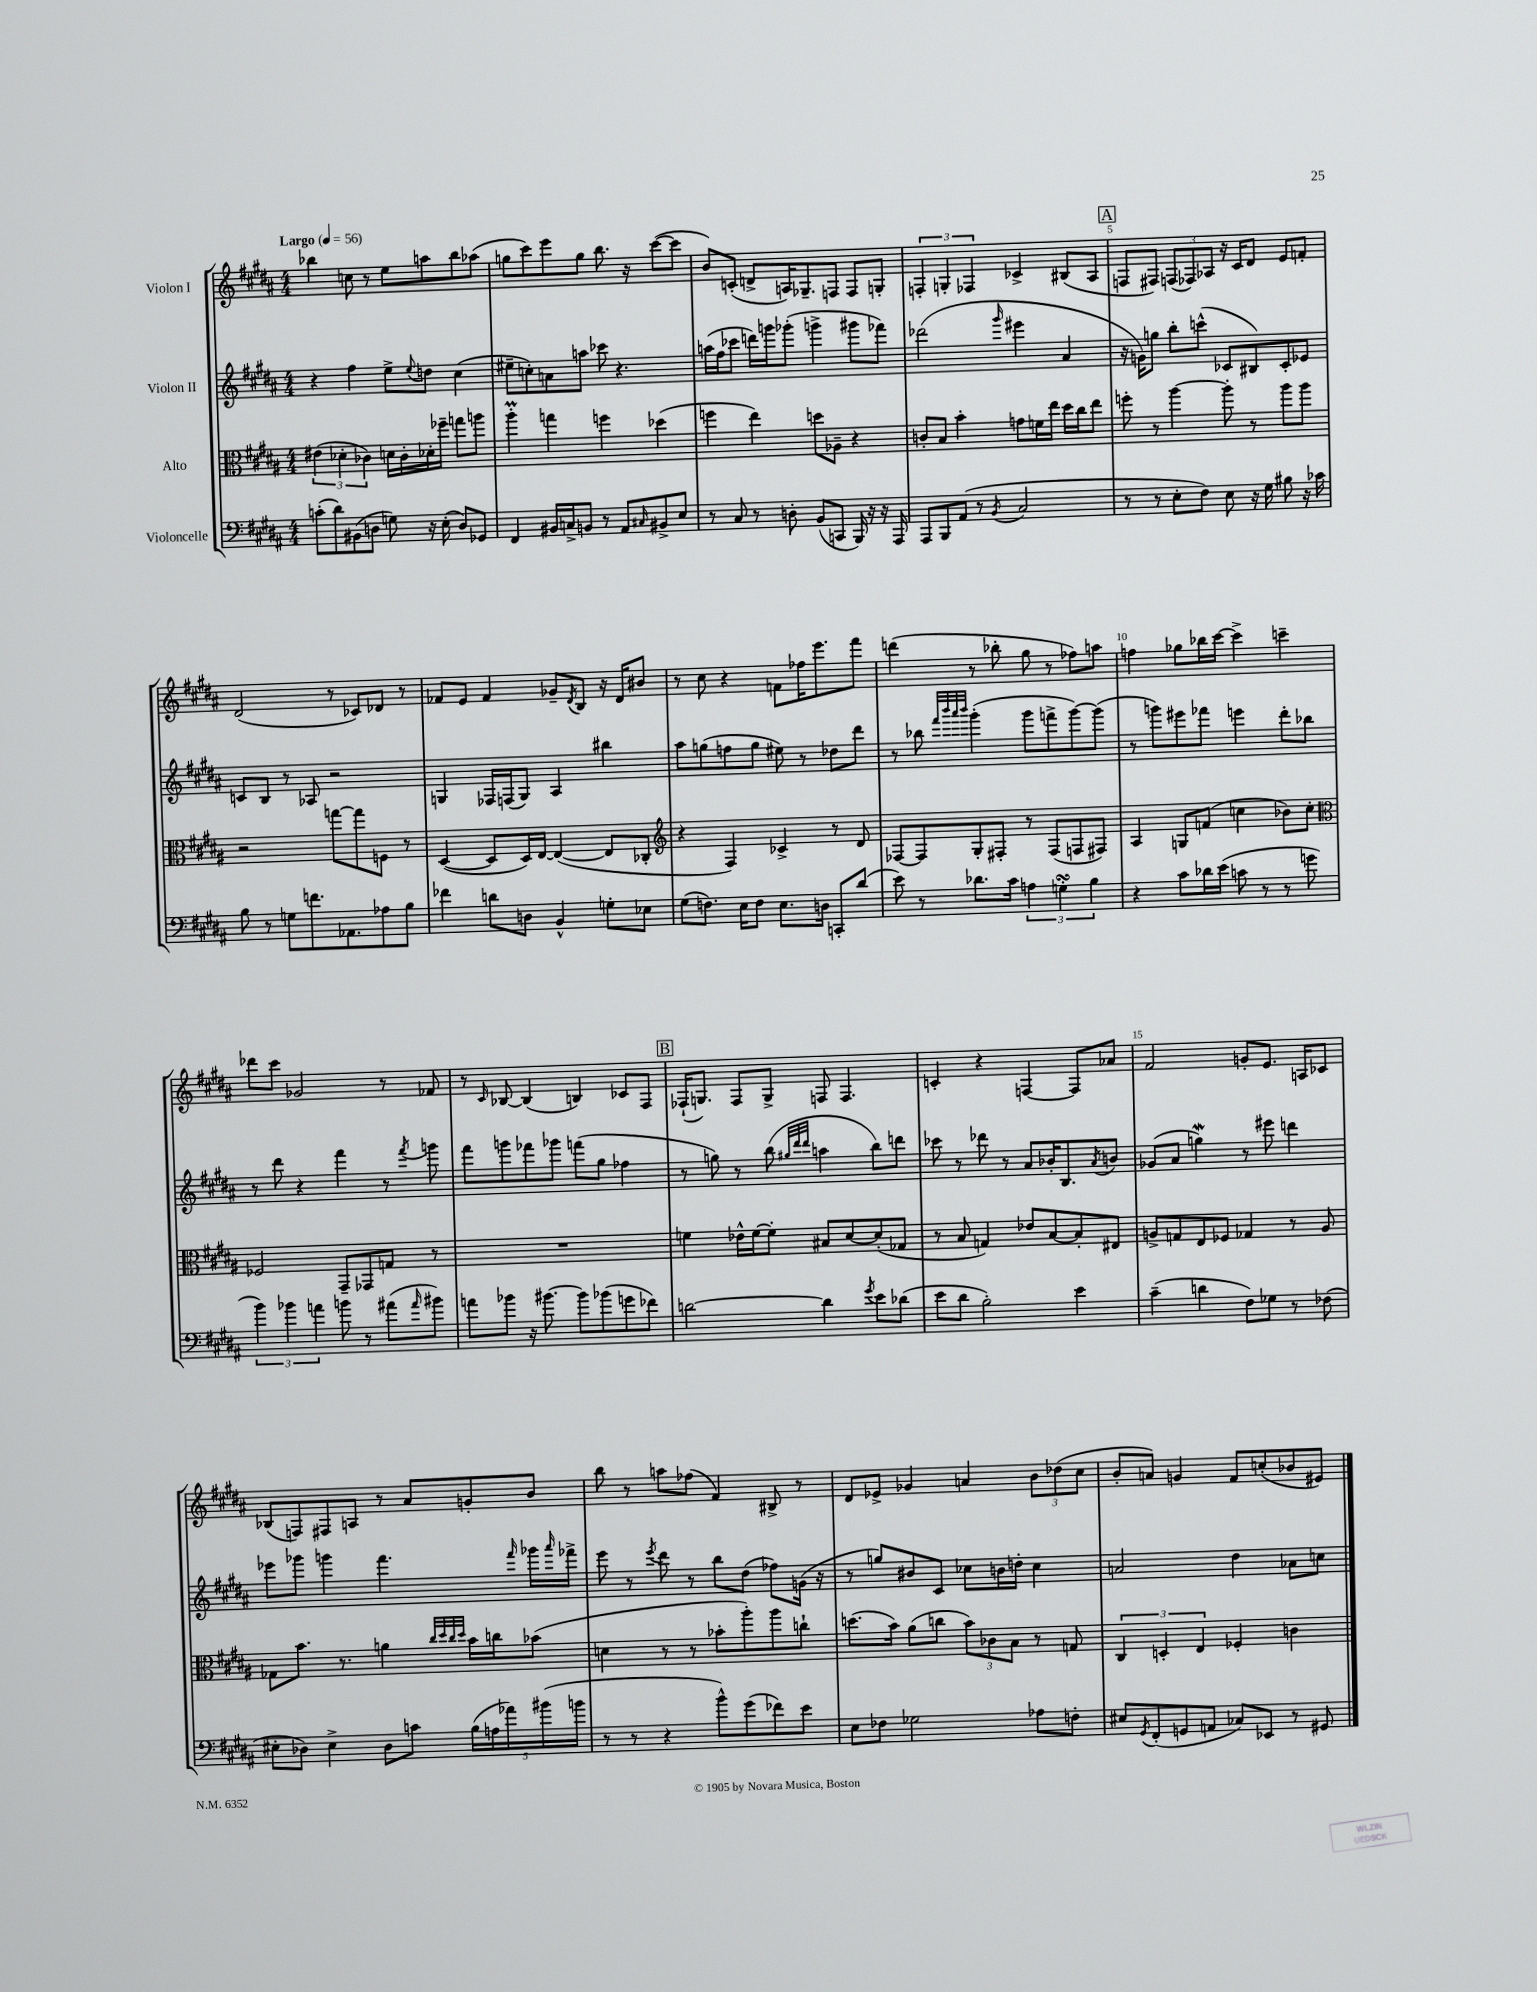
<<
\new StaffGroup <<
\new Staff = "s0" \with { instrumentName = "Violon I" } {
    \clef treble \key b \major \numericTimeSignature \time 4/4 \tempo "Largo" 4 = 56
    bes''4 c''8 r8 e''8 a''8 bes''8 aes''8( |
    g''8 cis'''8) e'''8 g''8 b''8. r16 cis'''8~( cis'''8 |
    b'8) c'8-.( d'8-> a16) ges8.-- f8 f8 g8-. |
    \tuplet 3/2 { f4-. g4-. fes4 } ces'4-> bis8( ais8 |
    \mark \markup { \box "A" } f8 fis8) \tuplet 3/2 { f8( fes8) aes8 } r16 cis'16 dis'8 e'8 f'8-. |
    dis'2( r8 ces'8) des'8 r8 |
    fes'8 e'8 fes'4 ges'8-- \acciaccatura { dis'8 } b8 r16 dis'16 bis'8 |
    r8 cis''8 r4 f'8 fes''16 e'''8. fis'''8 |
    d'''4( r8 bes''8-. gis''8 r8 fes''8) a''8 |
    f''4 ges''8 bes''16 cis'''16~ cis'''4-> c'''4-- |
    des'''8 cis'''8 ges'2 r8 fes'8 |
    r8 \grace { cis'16 } bes8~ bes4( b4) ces'8 fis8 |
    \mark \markup { \box "B" } fes16-!( g8.) fes8 g8-> f8 f4. |
    c'4-. r4 f4~ f8 aes'8 |
    fis'2 g'8-. e'8. a16 ces'8 |
    bes8( f8) fis8 a8 r8 ais'8 g'8-. b'8 |
    b''8 r8 a''8 fes''8( fis'4) bis8-> r8 |
    dis'8 ees'8-> ges'4 a'4 \tuplet 3/2 { b'8 des''8( cis''8 } |
    b'8-. a'8) g'4 fis'8 c''8-.( bes'8 eis'8) \bar "|." |
}
\new Staff = "s1" \with { instrumentName = "Violon II" } {
    \clef treble \key b \major \numericTimeSignature \time 4/4
    r4 fis''4 e''8-> \appoggiatura { e''8 } d''8 cis''4( |
    eis''8-- c''8-.) a'8 a''8 ces'''8 r4. |
    a''16( fis''16 ces'''8 d'''16) g'''16 ges'''8-.( g'''4-> gis'''8 fes'''8) |
    des'''2( \grace { gis'''16 } eis'''4 ais'4 |
    \mark \markup { \box "A" } r16 g'16) g''8 b''8-. c'''8-^( ces'8 bis8) ces'8-. ees'8 |
    c'8 b8 r8 aes8 r2 |
    g4 fes16 f16( g8) ais4 bis''4 |
    ais''8 g''8( f''8 g''8 eis''8) r8 des''8 dis'''8 |
    r8 bes''8 \grace { fis'''32 b'''32 ais'''32 b'''32 } gis'''4-.( gis'''8 f'''8-> gis'''8~) gis'''8( |
    r8 g'''8) eis'''8 fes'''8 e'''4 dis'''8-. bes''8 |
    r8 dis'''8 r4 fis'''4 r8 \acciaccatura { fis'''8 } g'''8 |
    fis'''8 g'''8 fes'''8 ges'''8 f'''8( gis''8 fes''4 |
    \mark \markup { \box "B" } r8 g''8) r8 b''8( \grace { gis''32 dis'''32 dis'''32 } a''4 b''8) d'''8 |
    ces'''8 r8 des'''8 r8 ais'8 bes'16-. b8. \acciaccatura { ais'8 } b'8 |
    ges'8( ais'8 g''4\mordent) r8 eis'''8 d'''4 |
    ees'''8 ges'''8 g'''4 fis'''4. \grace { fis'''16 } ges'''16 \grace { ais'''16 } fes'''16-> |
    e'''8 r8 \acciaccatura { e'''8 } dis'''8 r8 b''8 dis''8( fes''8) g'16( r16 |
    r8 g''8) bis'8 cis'8 ces''8 b'16 d''16-. ces''4 |
    a'2 dis''4 aes'8 c''8 \bar "|." |
}
\new Staff = "s2" \with { instrumentName = "Alto" } {
    \clef alto \key b \major \numericTimeSignature \time 4/4
    \tuplet 3/2 { eis'4( des'4-. ces'4) } d'16 ces'16-. des'16-. fes''16-- g''8 a''8 |
    ais''4-.\prall g''4 f''4 des''4( |
    f''4 e''4) d''8 aes8-- r4 |
    c'8-. b8 b'4-. g'8 f'16 e''16 dis''16 cis''16 e''8 |
    \mark \markup { \box "A" } f''8-. r8 ais''4~ ais''8-. r8 ais''8 ais''8 |
    r2 g''8~ g''8 f8 r8 |
    dis4~( dis8 dis16) e16~ e4~( e8 ces8-. |
    \clef treble r4 fis4) ces'4-> r8 dis'8 |
    fes8~ fes8 gis8-. fis8-. r8 fis8( f8 fis8) |
    ais4 g8 f'8( c''4 bes'8) c''8-. |
    \clef alto fes2 gis,8-- ges,8 g8 r8 |
    R1 |
    \mark \markup { \box "B" } f'4 ees'16-^ f'16~ f'8-. bis8 dis'8~ dis'8-.( ges8 |
    r8 b8 g4) ees'8 b8~ b8-. eis8 |
    a8-> g8 e8 fes8 ges4 r8 a8 |
    ges8 b'8. r8. a'4 \grace { cis''32 dis''32 cis''32 dis''32 } b'16 c''16 bes'8( |
    d'4 r8 r8 bes'8-. ais''8-.) ais''8 c''8-! |
    d''8.( b'16) ais'8( c''8 \tuplet 3/2 { b'8) ces'8 b8 } r8 g8 |
    \tuplet 3/2 { cis4 d4-. e4 } fes4-. c'4 \bar "|." |
}
\new Staff = "s3" \with { instrumentName = "Violoncelle" } {
    \clef bass \key b \major \numericTimeSignature \time 4/4
    c'8-.( dis'8) bis,8( d8 g8) r16 e16-.( d8) ges,8 |
    fis,4 bis,16 c16-> b,8 r8 ais,8 \grace { cis16 } bis,8-> e8 |
    r8 cis8 r8 d8-. b,8( c,8 b,,16) r16 r16 ais,,16 |
    ais,,8 b,,8 ais,8( r8 \acciaccatura { b,8 } cis2 |
    \mark \markup { \box "A" } r8 r8 e8-. fis8) e8 r16 gis16 bis8 r16 ces'16 |
    b8 r8 g8 f'8. aes,8. aes8 b8 |
    fes'4 d'8 d8 b,4-^ g8-. ees8 |
    gis8( f8.) e16 f8 e8. d16 c,8-. dis'8( |
    e'8) r8 des'8. cis'16 \tuplet 3/2 { a4 g4-.\turn b4 } |
    r4 cis'8 des'16 e'16( c'8 r8 r8 g'8 |
    \tuplet 3/2 { b'4) bes'4 a'4 } b'8 r8 ais'8( \grace { ais'16 } bis'8) |
    a'8 bes'8 r16 bis'8.~ bis'8 bes'8( g'8 fes'8) |
    \mark \markup { \box "B" } d'2~ d'4 \acciaccatura { gis'8 } e'8 des'8( |
    e'8 dis'8 b2-.) e'4 |
    cis'4--( d'4 fis8) ges8 r8 fes8( |
    eis8-. des8) eis4-> des8 c'8 \tuplet 5/4 { b16( a16 aes'16) bis'16( b'16 } |
    r8 r8 r4 b'8-^) gis'8( fes'8) e'8 |
    e8 fes8 ges2 aes8 f8-. |
    eis8 \acciaccatura { gis,8 } fis,8-.( g,8 a,8 ces8) ees,8 r8 gis,8 \bar "|." |
}
>>
>>
\layout { \context { \Score \override BarNumber.break-visibility = ##(#f #t #t) barNumberVisibility = #(every-nth-bar-number-visible 5) } }
